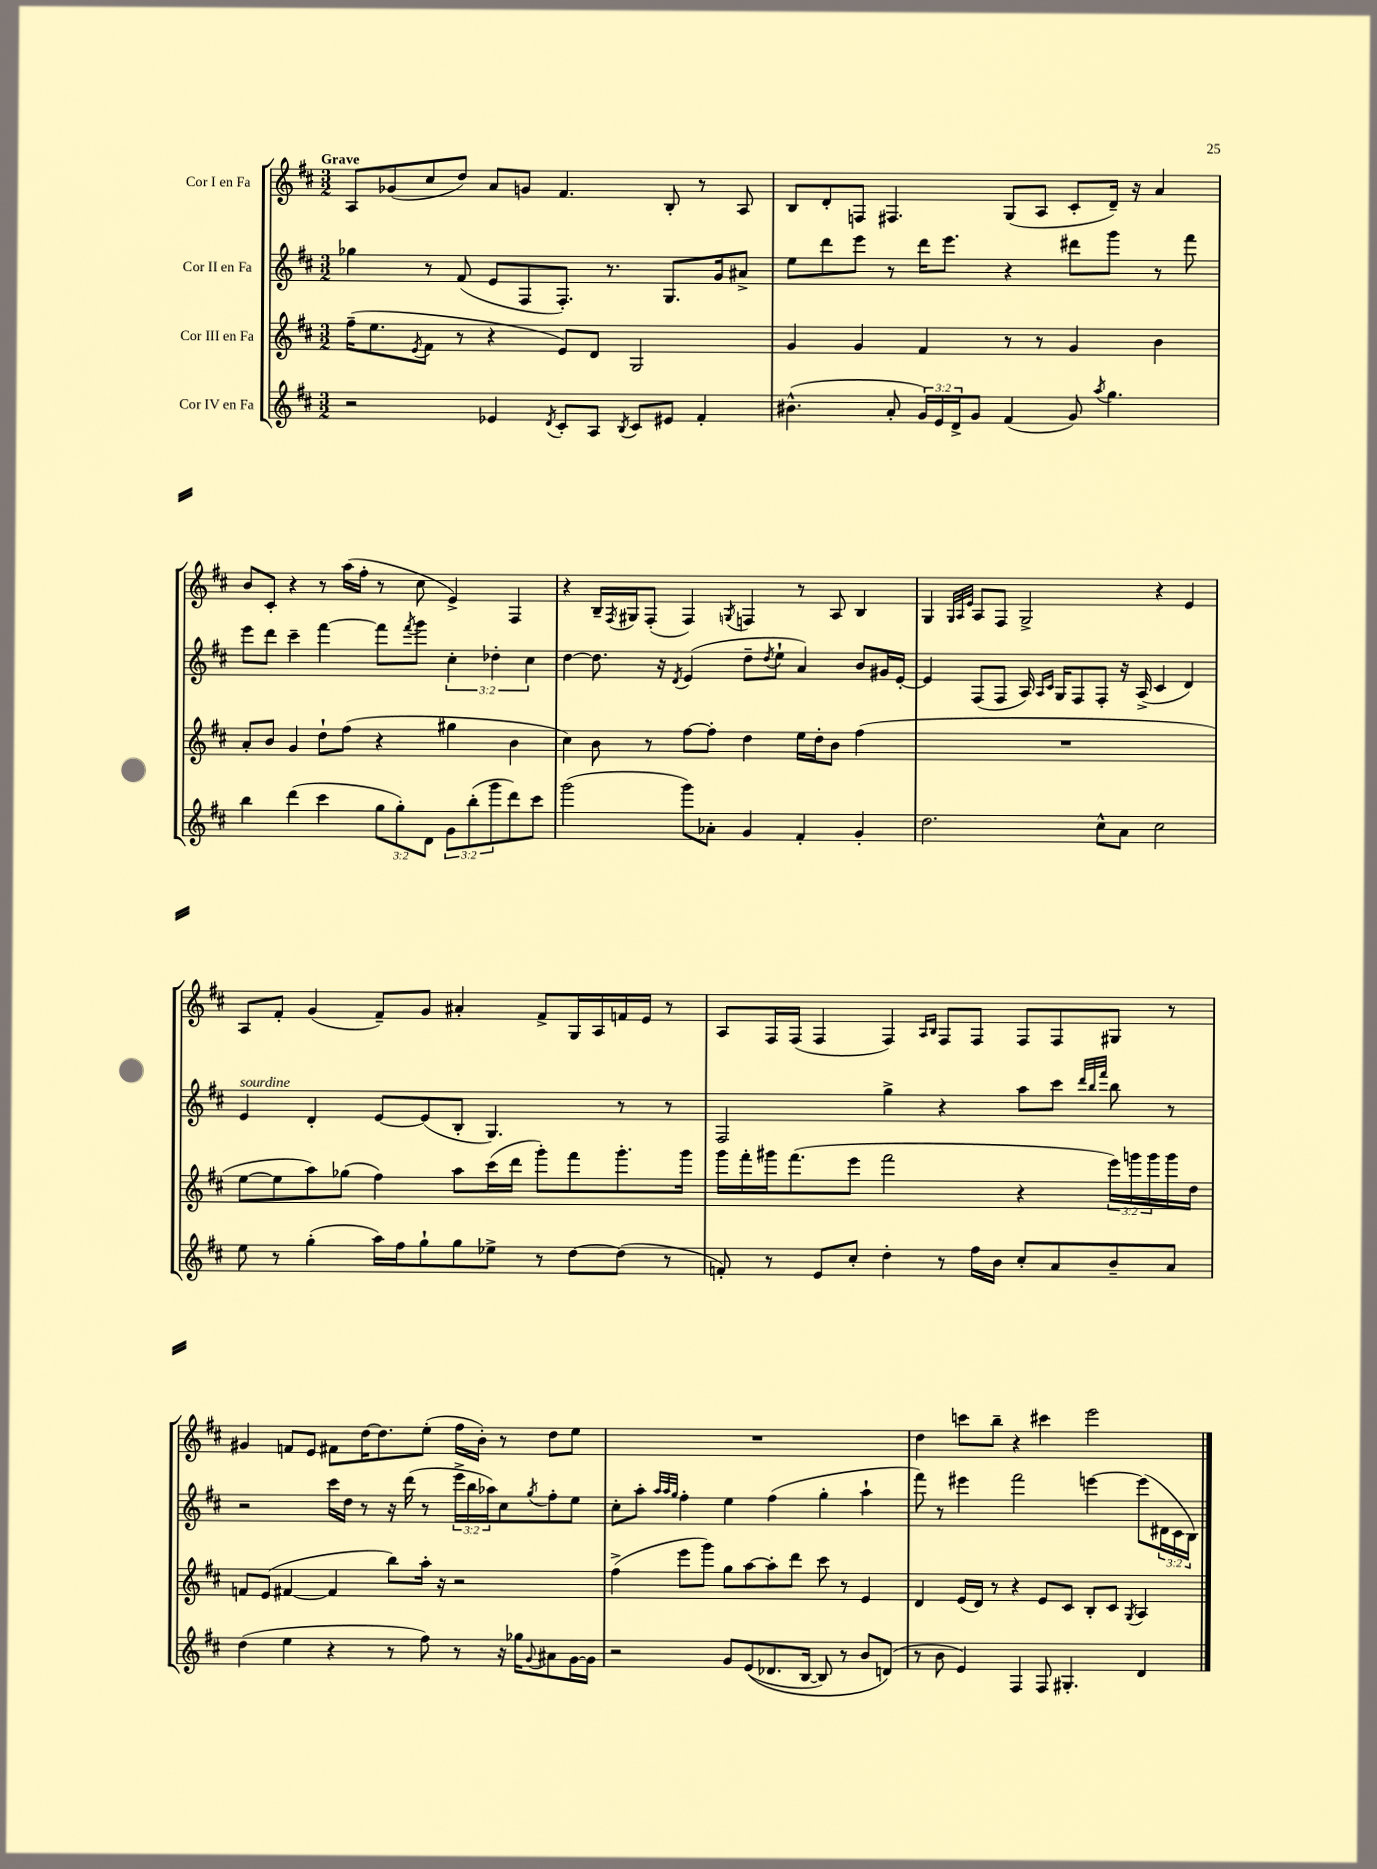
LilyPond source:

<<
\new StaffGroup <<
\new Staff = "s0" \with { instrumentName = "Cor I en Fa" } {
    \clef treble \key d \major \numericTimeSignature \time 3/2 \tempo "Grave"
    a8 ges'8( cis''8 d''8) a'8 g'8 fis'4. b8-. r8 a8 |
    b8 d'8-. f8 fis4. g8( a8 cis'8-. d'16--) r16 a'4 |
    b'8 cis'8-. r4 r8 a''16( fis''16-. r8 cis''8 e'4->) fis4 |
    r4 b16-- \acciaccatura { fis8 } gis16 fis8-.( fis4) \acciaccatura { g8 } f4 r8 a8 b4 |
    g4 \grace { g32 a32 e'32 } a8 fis8 g2-> r4 e'4 |
    a8 fis'8-. g'4( fis'8--) g'8 ais'4-. fis'8-> g16 a16 f'16 e'16 r8 |
    a8 fis16 fis16( fis4 fis4) \grace { a16 b16 } fis8 fis8 fis8 fis8 gis8 r8 |
    gis'4 f'8 e'8 fis'8 d''16~ d''8. e''8-.( fis''16 b'16-.) r8 d''8 e''8 |
    R1. |
    d''4 c'''8 b''8-- r4 cis'''4 e'''2 \bar "|." |
}
\new Staff = "s1" \with { instrumentName = "Cor II en Fa" } {
    \clef treble \key d \major \numericTimeSignature \time 3/2 \override Staff.TupletNumber.text = #tuplet-number::calc-fraction-text
    ges''4 r8 fis'8( e'8 fis8 fis8.-.) r8. g8. g'16 ais'8-> |
    e''8 d'''8 e'''8 r8 d'''16 e'''8. r4 dis'''8 g'''8 r8 fis'''8 |
    e'''8 d'''8 cis'''4-- fis'''4~ fis'''8 \acciaccatura { fis'''8 } g'''8 \tuplet 3/2 { cis''4-. des''4-. cis''4 } |
    d''4~ d''8. r16 \acciaccatura { d'8 } e'4( d''8-- \acciaccatura { d''8 } e''8-! a'4) b'8 gis'16 e'16~-. |
    e'4 fis8( fis8 a16) \grace { a16 cis'16 } g16 fis8 fis8-. r16 a16->( cis'4 d'4) |
    e'4^\markup { \italic "sourdine" } d'4-. e'8~ e'8( b8-. g4.) r8 r8 |
    fis2 g''4-> r4 a''8 cis'''8 \grace { d'''32 b''32 fis'''32 } b''8 r8 |
    r2 cis'''16 d''16 r8 r16 d'''16( r8 \tuplet 3/2 { e'''16-> b''16 aes''16) } cis''8 \acciaccatura { g''8 } fis''8-. e''8 |
    cis''8-. a''8-. \grace { a''32 a''32 g''32 } fis''4-. e''4 fis''4( g''4-. a''4-! |
    fis'''8) r8 eis'''4 fis'''2 e'''4~ e'''8( \tuplet 3/2 { dis'16 cis'16 b16) } \bar "|." |
}
\new Staff = "s2" \with { instrumentName = "Cor III en Fa" } {
    \clef treble \key d \major \numericTimeSignature \time 3/2 \override Staff.TupletNumber.text = #tuplet-number::calc-fraction-text
    fis''16--( e''8. \acciaccatura { e'8 } fis'8 r8 r4 e'8) d'8 g2 |
    g'4 g'4 fis'4 r8 r8 g'4 b'4 |
    a'8-. b'8 g'4 d''8-! fis''8( r4 gis''4 b'4 |
    cis''4) b'8 r8 fis''8~ fis''8-. d''4 e''16 d''16-. b'8 fis''4( |
    R1. |
    e''8~ e''8 a''8) ges''8( fis''4) a''8 cis'''16( d'''16 g'''8-.) fis'''8 g'''8.-. g'''16 |
    g'''16 fis'''16-. gis'''16 fis'''8.( e'''8 fis'''2 r4 \tuplet 3/2 { e'''16) g'''16 g'''16 } g'''16 d''16 |
    f'8 e'8( fis'4~ fis'4 b''8) a''16-. r16 r2 |
    fis''4->( e'''8 g'''8) g''8 a''8~ a''8-. d'''8 cis'''8 r8 e'4 |
    d'4 e'16( d'16) r8 r4 e'8 cis'8 b8-. cis'8 \acciaccatura { g8 } a4 \bar "|." |
}
\new Staff = "s3" \with { instrumentName = "Cor IV en Fa" } {
    \clef treble \key d \major \numericTimeSignature \time 3/2 \override Staff.TupletNumber.text = #tuplet-number::calc-fraction-text
    r2 ees'4 \acciaccatura { d'8 } cis'8-. a8 \acciaccatura { b8 } cis'8 eis'8 fis'4-. |
    bis'4.-^( a'8-. \tuplet 3/2 { g'16) e'16 d'16-> } g'8 fis'4( g'8) \acciaccatura { a''8 } g''4. |
    b''4 d'''4( cis'''4 \tuplet 3/2 { g''8 g''8-.) d'8 } \tuplet 3/2 { g'8 b''8-.( g'''8 } d'''8) cis'''8 |
    g'''2( g'''8) aes'8-. g'4 fis'4-. g'4-. |
    d''2. cis''8-^ a'8 cis''2 |
    e''8 r8 g''4-.( a''16) fis''16 g''8-! g''8 ees''8-> r8 d''8~ d''8( r8 |
    f'8-.) r8 e'8 cis''8-. d''4-. r8 fis''16 b'16 cis''8-. a'8 b'8-- a'8 |
    d''4( e''4 r4 r8 fis''8) r8 r16 ges''16 \appoggiatura { g'8 } ais'8 g'16~ g'16 |
    r2 g'8 e'8(\( des'8. b16~ b8) r8 b'8 d'8(\) |
    r8 b'8 e'4) fis4 fis8 gis4.-. d'4 \bar "|." |
}
>>
>>
\layout { \context { \Score \remove "Bar_number_engraver" } }
